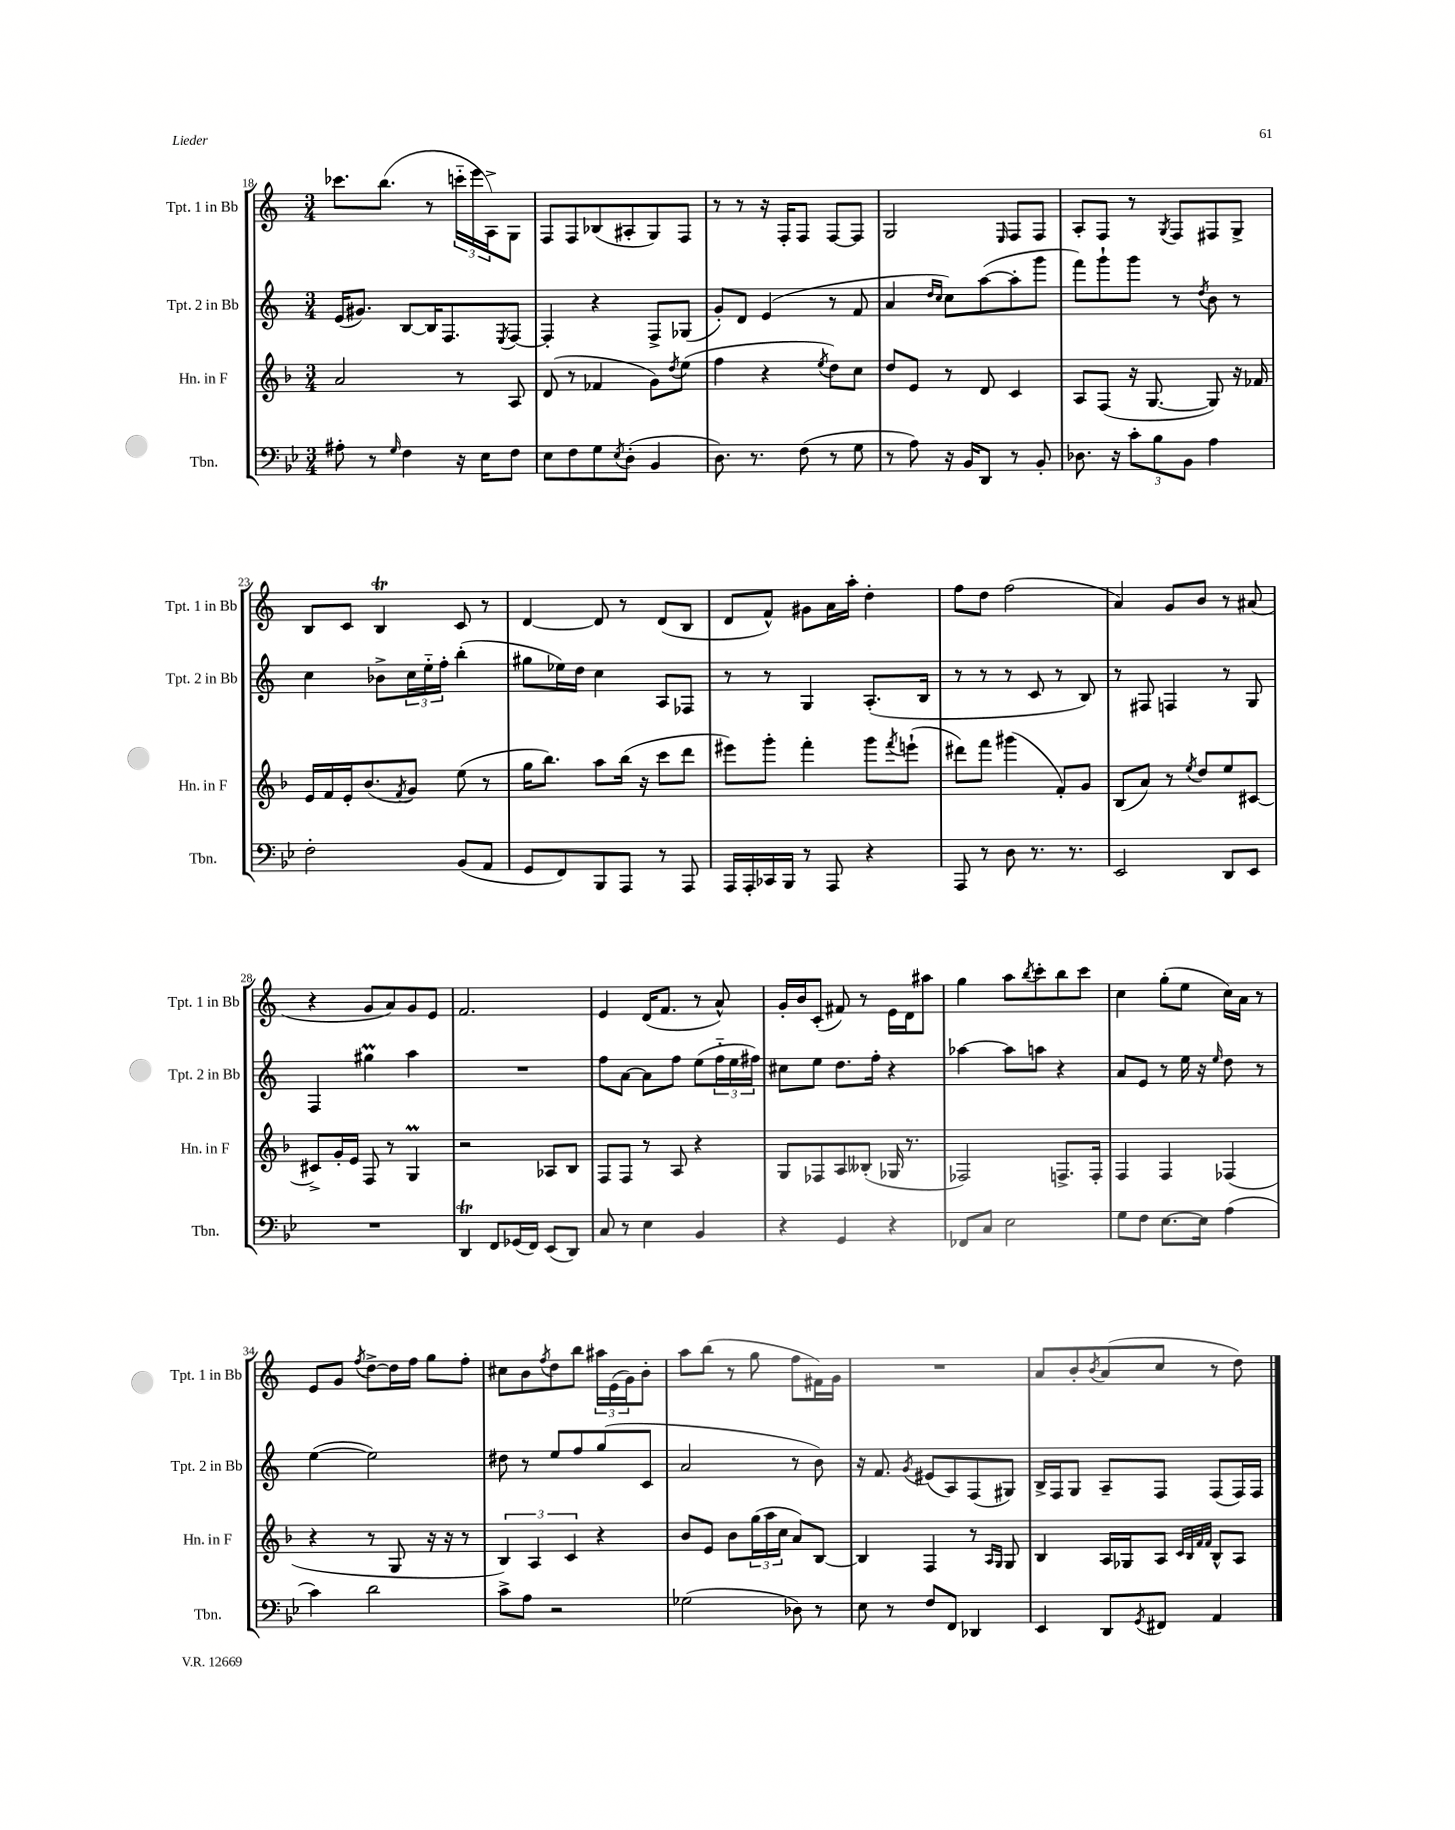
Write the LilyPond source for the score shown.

<<
\new StaffGroup <<
\new Staff = "s0" \with { instrumentName = "Tpt. 1 in Bb" shortInstrumentName = "Tpt. 1 in Bb" } {
    \clef treble \key c \major \numericTimeSignature \time 3/4
    ces'''8. b''8.( r8 \tuplet 3/2 { c'''16-_ e'''16 a16->) } g8 |
    f8 f8 bes8( ais8-. g8) f8 |
    r8 r8 r16 f16-. f8 f8~ f8 |
    g2 \grace { e16 } f8 f8 |
    a8-. f8 r8 \acciaccatura { g8 } f8 fis8 g8-> |
    b8 c'8 b4\trill c'8 r8 |
    d'4~ d'8 r8 d'8( b8 |
    d'8 f'8-^) gis'8 a'16 a''16-. d''4-. |
    f''8 d''8 f''2( |
    a'4) g'8 b'8 r8 ais'8( |
    r4 g'8 a'8) g'8 e'8 |
    f'2. |
    e'4 d'16( f'8. r8 a'8-^) |
    g'16-. b'16 c'8-.( fis'8) r8 e'16 d'16 ais''8 |
    g''4 a''8 \acciaccatura { b''8 } c'''8-. b''8 c'''8 |
    c''4 g''8-.( e''8 c''16) a'16 r8 |
    e'8 g'8 \acciaccatura { f''8 } d''8~-> d''16 f''16 g''8 f''8-. |
    cis''8 b'8 \acciaccatura { f''8 } d''8 b''8 \tuplet 3/2 { ais''16 e'16( g'16) } b'8-. |
    a''8 b''8( r8 g''8 f''8 fis'16) g'16 |
    R2. |
    a'8 b'8-. \acciaccatura { b'8 } a'8( c''8 r8 d''8) \bar "|." |
}
\new Staff = "s1" \with { instrumentName = "Tpt. 2 in Bb" shortInstrumentName = "Tpt. 2 in Bb" } {
    \clef treble \key c \major \numericTimeSignature \time 3/4
    e'16( gis'8.) b8~ b16 f8. \acciaccatura { e8 } f8~ |
    f4-. r4 f8-> ges8( |
    g'8-.) d'8 e'4( r8 f'8 |
    a'4 \grace { d''16 c''16 } c''8) a''8~( a''8-. g'''8 |
    f'''8) g'''8-! g'''8 r8 \acciaccatura { d''8 } b'8 r8 |
    c''4 bes'8-> \tuplet 3/2 { c''16 e''16-_ f''16-. } b''4-.( |
    gis''8 ees''16) d''16 c''4 a8 fes8 |
    r8 r8 g4 a8.-.( b16 |
    r8 r8 r8 c'8 r8 b8) |
    r8 fis8 f4 r8 g8 |
    f4 gis''4\prall a''4 |
    R2. |
    f''8 a'8~ a'8 f''8 e''8( \tuplet 3/2 { f''16-_ e''16 fis''16) } |
    cis''8 e''8 d''8. f''16-. r4 |
    aes''4~ aes''8 a''8 r4 |
    a'8 e'8 r8 e''16 r16 \grace { e''16 } d''8 r8 |
    e''4~( e''2) |
    dis''8 r8 e''8 f''8 g''8( c'8 |
    a'2 r8 b'8) |
    r16 f'8. \acciaccatura { g'8 } eis'8( a8) f8( gis8) |
    b16-> f16 g8 a8-- f8 f8( f16) f16 \bar "|." |
}
\new Staff = "s2" \with { instrumentName = "Hn. in F" shortInstrumentName = "Hn. in F" } {
    \clef treble \key f \major \numericTimeSignature \time 3/4
    a'2 r8 a8 |
    d'8( r8 fes'4 g'8) \acciaccatura { d''8 } e''8( |
    f''4 r4 \acciaccatura { e''8 } d''8) c''8 |
    d''8 e'8 r8 d'8 c'4 |
    a8 f8( r16 g8.~ g8) r16 fes'16 |
    e'16 f'16 e'16-. bes'8.( \acciaccatura { f'8 } g'8) e''8( r8 |
    g''16 bes''8.) a''8 bes''16( r16 c'''8 d'''8 |
    eis'''8) g'''8-. f'''4-. g'''8 \acciaccatura { f'''8 } e'''8-!( |
    dis'''8) f'''8 gis'''4( f'8-.) g'8 |
    bes8( a'8) r8 \acciaccatura { e''8 } d''8 e''8 cis'8~ |
    cis'8-> g'16-. e'16 f8 r8 g4\prall |
    r2 aes8 bes8 |
    f8 f8 r8 a8 r4 |
    g8 fes8 a8 beses8-.( ges16 r8. |
    fes2) f8.-> f16-. |
    f4 f4 fes4( |
    r4 r8 g8 r16 r16 r8 |
    \tuplet 3/2 { bes4) a4 c'4 } r4 |
    bes'8 e'8 bes'8 \tuplet 3/2 { g''16( a''16 c''16 } a'8) bes8~ |
    bes4 f4 r8 \grace { a16 g16 } g8 |
    bes4 a16 ges16 a8 \grace { c'32 bes32 f'32 f'32 } bes8-^ a8 \bar "|." |
}
\new Staff = "s3" \with { instrumentName = "Tbn." shortInstrumentName = "Tbn." } {
    \clef bass \key bes \major \numericTimeSignature \time 3/4
    ais8-. r8 \grace { g16 } f4 r16 ees16 f8 |
    ees8 f8 g8 \acciaccatura { ees8 } d8-.( bes,4 |
    d8.) r8. f8( r8 g8 |
    r8 a8) r16 bes,16 d,8 r8 bes,8-. |
    des8. r16 \tuplet 3/2 { c'8-. bes8 bes,8 } a4 |
    f2-. bes,8( a,8 |
    g,8 f,8) bes,,8 a,,8 r8 a,,8 |
    a,,16 a,,16-. ces,16 bes,,16 r8 a,,8 r4 |
    a,,8 r8 d8 r8. r8. |
    ees,2 d,8 ees,8 |
    R2. |
    d,4\trill f,8 ges,16( f,16) ees,8( d,8) |
    c8 r8 ees4 bes,4 |
    r4 g,4 r4 |
    fes,8 c8 ees2 |
    g8 f8 ees8.~ ees16 a4( |
    c'4) d'2 |
    c'8-> a8 r2 |
    ges2( des8) r8 |
    ees8 r8 f8 f,8 des,4 |
    ees,4 d,8 \acciaccatura { g,8 } fis,8 a,4 \bar "|." |
}
>>
>>
\layout { \context { \Score currentBarNumber = #18 } }
